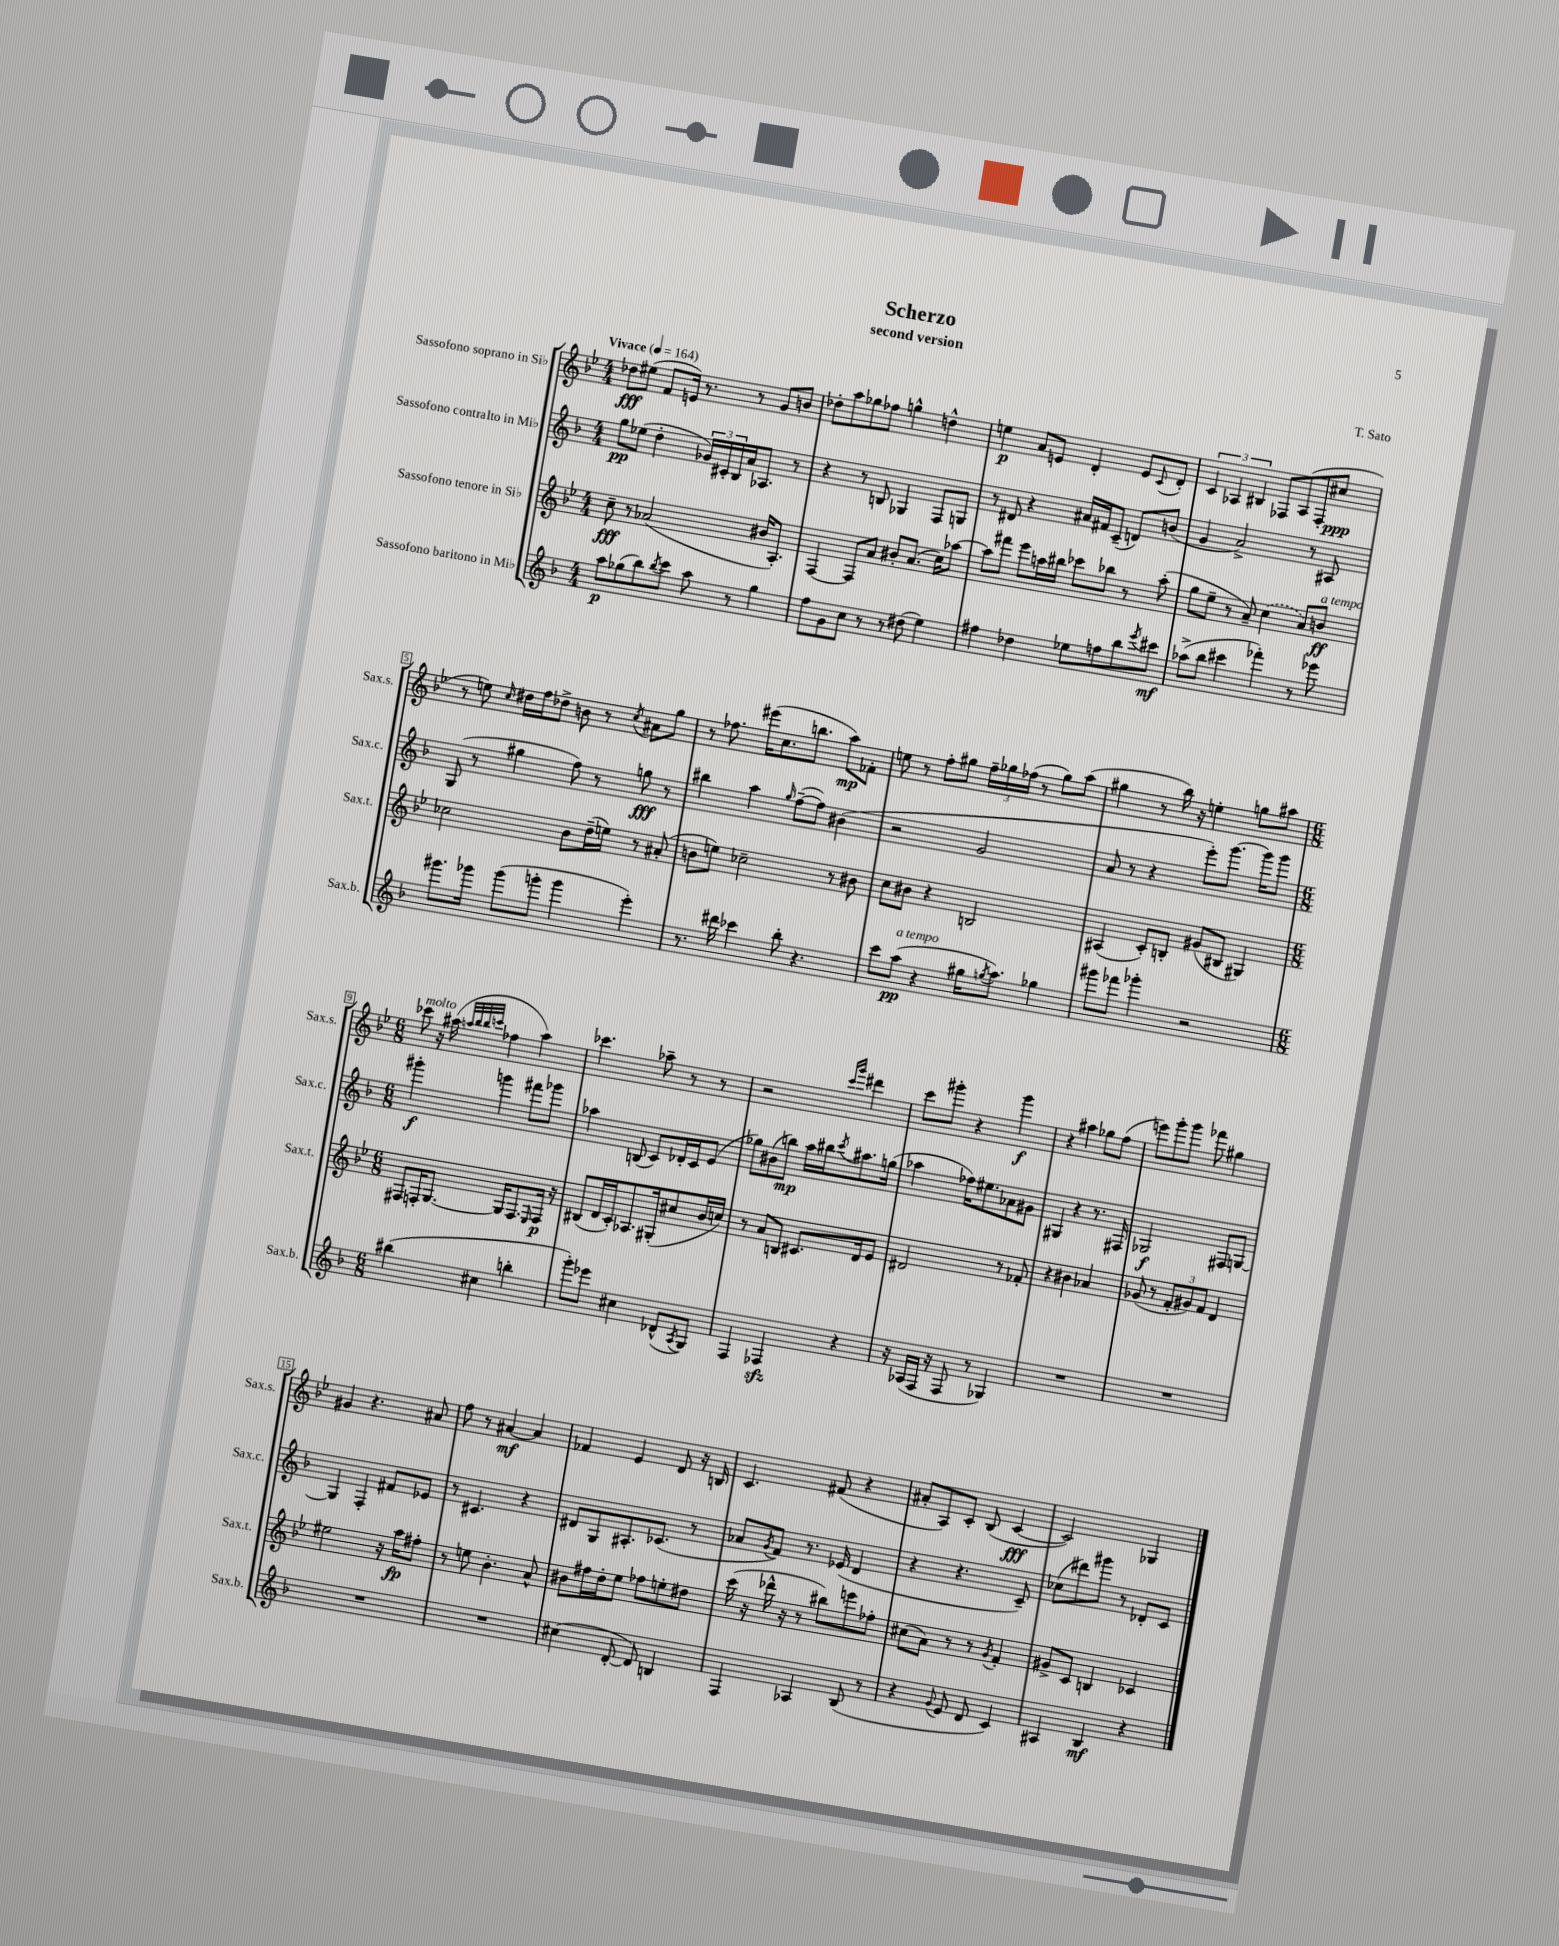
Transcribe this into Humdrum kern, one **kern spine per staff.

**kern	**kern	**kern	**kern
*staff4	*staff3	*staff2	*staff1
*clefG2	*clefG2	*clefG2	*clefG2
*k[b-]	*k[b-e-]	*k[b-]	*k[b-e-]
*M4/4	*M4/4	*M4/4	*M4/4
*MM164	*MM164	*MM164	*MM164
8aa\L	8cc~\	8gg\L	8dd-\L
(8gg-\	8r	(8ee-\J	(8ee#\J
8bb-\)	(2a-/	4dd'\	8f/L
8qbb-/	.	.	.
8ccc\J	.	.	16e/Jk)
.	.	.	8.r
8aa\	.	24g-/LL)	.
.	.	24c#'/	.
.	.	24B-/	.
8r	.	16a/J	8r
.	.	8.A-/J	.
4gg-\	16b#/LK	.	8g/L
.	8.A'/J)	.	.
.	.	8r	8b/J
=	=	=	=
8ff\L	[4F/	4r	8dd-'\L
8g\	.	.	8aa\
8cc\J	8F/]L	8r	8gg-\
8r	8a/J	8B/	8ff-\J
8r	8b#'/L	4G-/	4gg^^\
(8dd#\	(8.a/J	.	.
4ee\)	.	8F/L	4dd^^\
.	16cc\LK)	.	.
.	[8aa-\J	8G/J	.
=	=	=	=
4ff#\	8aa-\]L	8r	4ee\
.	8fff#\J	8d#/	.
4dd-\	8eee-\L	4r	8a/L
.	16aa\L	.	8e/J
.	16bb#\JJ	.	.
8ee-\L	8ccc-\L	16a#/LL	4d'/
.	.	16f#/J	.
8ff\	8bb-\J	(8c~/J	.
8bb-\	8r	8d/L)	8e/L
8qeee/	.	.	8qqc/
8ccc#\J	(8aa'\	(8b/J	8d'/J
=	=	=	=
(8aa-^\L	8gg\L	4g/	6c/
8bb-\J	8ee-~\J	.	.
.	.	.	6A-/
4ccc#\	8r	2a^/)	.
.	.	.	6B#/
.	8a~/)	.	.
4fff-'\)	(4cc\	.	8F-/L
.	.	.	(8A-/
8r	8a/L)	8r	8F-'/
8eee-\	8b/J	8A#/	8cc#/J
=	=	=	=
8.ggg#\L	2cc-\	(8G/	8r
.	.	8r	8ee\)
16ggg-\Jk	.	.	.
.	.	.	16qqcc/
(8ggg-\L	.	4gg#\	16dd#\LL
.	.	.	16ff\J
8ggg'\J	.	.	8dd-^\J
4ggg\	8b-\L	8ff\)	8b\
.	(16dd~\L	8r	8r
.	16ee\JJ)	.	.
.	.	.	8qcc/
4eee'\)	8r	8gg\	8a#\L
.	(8a#'/	8r	8gg\J
=	=	=	=
8.r	8b\L	4bb#\	8r
.	8ee\J)	.	8.ff-\
16ddd#\	.	.	.
4ccc-\	2cc-~\	4aa\	.
.	.	.	(16eee#\LK
.	.	.	8.cc\
.	.	16qqgg/	.
8bb-'\	.	([8ff~\L	.
.	.	.	8.bb\J
4.r	.	8ff\]J)	.
.	8r	(4b#\	8aa\L)
.	8b#\	.	8f-'\J
=	=	=	=
8ccc\L	8cc\L	2r	8ee\
(8aa\J	8b#\J	.	8r
4r	4r	.	8ff'\L
.	.	.	8gg#\J
16gg#\LK	2B/	2g/	24ff~\LL
.	.	.	24gg-\
8qgg/	.	.	.
8.aa\J)	.	.	.
.	.	.	(24ff-\JJ
.	.	.	8r
4gg-\	.	.	8gg-\L)
.	.	.	(8aa\J
=	=	=	=
8ggg#\L	(4A#/	8a/	4gg#\
8fff-\J	.	8r	.
4ggg-'\	8c'/L)	4r	8r
.	8B'/J	.	16bb-\)
.	.	.	16r
2r	(8g#/L	8eee'\L)	4ee'\
.	8B#/J	[8.ggg\J	.
.	4G#/)	.	8gg\L
.	.	16ggg\]LK	.
.	.	8ggg\J	8aa#\J
=	=	=	=
*M6/8	*M6/8	*M6/8	*M6/8
(4bb#\	8F#/L	4ggg#'\	8ccc-\
.	16F'/K	.	16r
.	[8.G/J	.	(16aa#\
.	.	.	32qqaa/LLL
.	.	.	32qqbb-/
.	.	.	32qqbb-/
.	.	.	32qqccc/JJJ
4cc#\	.	4ggg\	4ff-\
.	16G/]LK	.	.
.	8.F/	.	.
4bb'\	.	8fff#\L	4aa\)
.	16qqE-/	.	.
.	16F/Jk	8ggg-\J	.
.	16r	.	.
=	=	=	=
8ggg'\L)	(8B#/L	4aa-\	4.ccc-\
8eee-\J	16d/L	.	.
.	16c'/J)	.	.
4cc#\	8.A-/	(8B/	.
.	.	8c/L)	8aa-~\
.	(16G#'/k	.	.
(8d-^^/L	8cc#/	16d-'/L	8r
.	.	16c/J	.
8qA/	.	.	.
8G/J)	16b-/L	(8e/J	8r
.	16cc/JJ)	.	.
=	=	=	=
4F/	8r	8gg-\L)	2r
.	8a/L	(8b#\	.
4F-/	8B/J	8bb\J)	.
.	8.c#/L	16aa\LL	.
.	.	16bb#\J	.
.	.	.	16qqccc/LL
.	.	8qccc/	16qqggg/JJ
4r	.	8.aa#\	4ddd#\
.	16d/k	.	.
.	8e-/J	.	.
.	.	(16gg\Jk	.
=	=	=	=
16r	2d#/	4aa-\	8ccc\L
(16A-/LL	.	.	.
16F/JJ	.	.	8ggg#'\J
16r	.	.	.
8F/	.	16ff-\LK)	4r
.	.	8.ee#\	.
8r	.	.	.
4G-/)	8r	8a-\	4ggg#\
.	8f-'/	8g#\J	.
=	=	=	=
2.r	4r	4G#/	4r
.	4b#\	4r	4aa#\
.	4a-/	8.r	8gg-\L
.	.	.	(8ff\J
.	.	16F#/	.
=	=	=	=
2.r	(8g-/	2G-/	8eee\L)
.	8r	.	8ggg'\
.	12f'/L	.	8ggg\J
.	12g#/)	.	.
.	.	.	8fff-\
.	12f/J	.	.
.	4d/	8F#/L	4gg#\
.	.	[8G/J	.
=	=	=	=
2.r	2ee#\	4G/]	4g#/
.	.	4F'/	4.r
.	16r	8f#/L	.
.	16aa\LK	.	.
.	8ff#'\J	8e-/J	8a#/
=	=	=	=
2.r	8r	8r	8ff\
.	8ee\	4.c#/	8r
.	4.b-'\	.	[4a#/
.	.	4r	4a#/]
.	8a^^/	.	.
=	=	=	=
(4cc#\	8b#\L	8d#/L	4f-/
.	16ff#\L	8G/	.
.	16dd'\J	.	.
[8d'/	8ee-\J	8.A#'/	4e-/
8d/])	8ff-\L	.	.
.	.	(8.c-/J	.
4B/	8ee'\	.	8d/
.	8dd#\J	8r	16r
.	.	.	16B/
=	=	=	=
4F/	(16ccc\	8a-/L	4.c/
.	16r	.	.
.	.	8qg/	.
.	16ddd-^^\	8f/J)	.
.	16r	.	.
4A-/	8r	8.r	.
.	8bb#\L)	.	(8f#/
.	.	(16e-/	.
(8B-/	8eee\	4d/	4r
8r	8ff-'\J	.	.
=	=	=	=
4r	(8cc#\L	4r	8a#'/L
.	8a\J)	.	8A/)
8qqg/	.	.	.
8e/	8r	4.r	8c'/J
8d/	8r	.	(8B-/
.	8qg/	.	.
4c/)	4f'/	.	[4c/
.	.	8c~/)	.
=	=	=	=
4A#/	8g#^/L	(8cc-\L	2c/])
.	8c/J	8ddd#\)	.
4B-/	4B/	8ggg#\J	.
.	.	8r	.
4r	4c-/	8d-'/L	4G-/
.	.	8c/J	.
==	==	==	==
*-	*-	*-	*-
